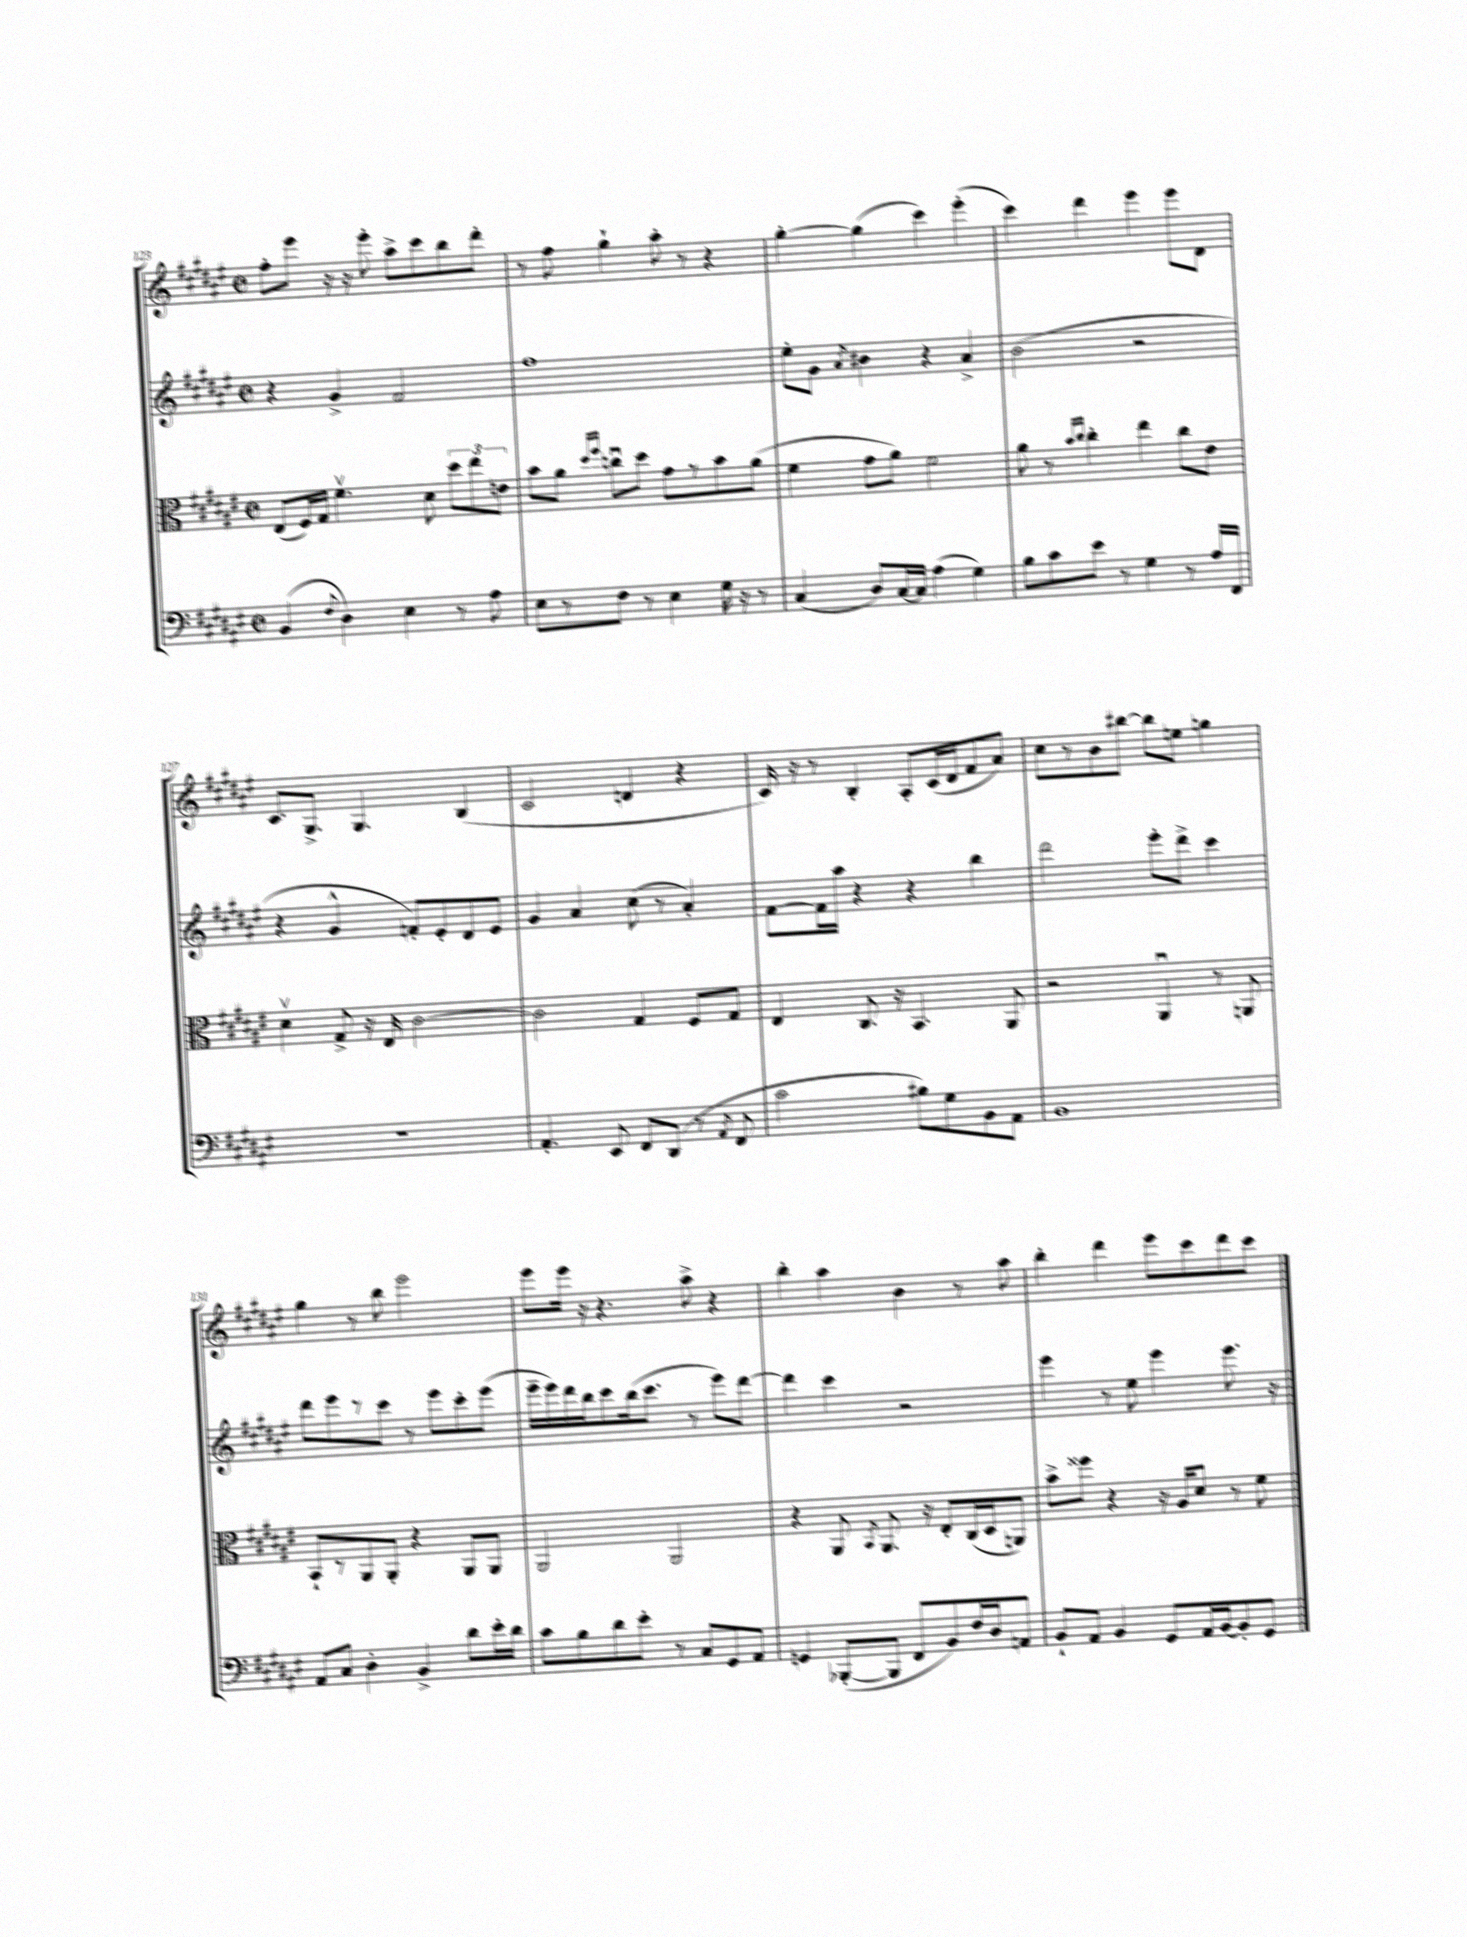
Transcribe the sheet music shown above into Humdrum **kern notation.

**kern	**kern	**kern	**kern
*part4	*part3	*part2	*part1
*staff4	*staff3	*staff2	*staff1
*clefF4	*clefC3	*clefG2	*clefG2
*k[f#c#g#d#a#e#]	*k[f#c#g#d#a#e#]	*k[f#c#g#d#a#e#]	*k[f#c#g#d#a#e#]
*M2/2	*M2/2	*M2/2	*M2/2
*met(c|)	*met(c|)	*met(c|)	*met(c|)
=123	=123	=123	=123
(4BB/	(8E#/L	4r	8ff#'\L
.	16F#/L)	.	8eee#\J
.	16G#/JJ	.	.
8qqF#/	.	.	.
4D#\)	4.f#v\	4g#^/	16r
.	.	.	16r
.	.	.	8eee#'\
4E#\	.	2f#/	8aa#^\L
.	8d#\	.	8ccc#\
8r	12dd#\L	.	8bb\
.	12ee#\	.	.
8A#\	.	.	8ddd#'\J
.	12en\J	.	.
=124	=124	=124	=124
8E#\L	8b\L	1ff#	8r
8r	8a#\J	.	8ff#\
.	16qqdd#/LL	.	.
.	16qqff#/JJ	.	.
8F#\J	8ccnu\L	.	4gg#`\
8r	8dd#\J	.	.
4E#\	8g#\L	.	8aa#'\
.	8r	.	8r
16G#\	8b\	.	4r
16r	.	.	.
8r	(8a#\J	.	.
=125	=125	=125	=125
(4C#/	4f#\	8ee#'\L	[4gg#'\
.	.	8g#\J	.
.	.	8qa#/	.
8D#/L)	8g#\L	4b#X\	(4gg#\]
[16C#/L	8a#\J)	.	.
16C#/JJ]	.	.	.
(4A#\	2f#\	4r	4ccc#\)
4G#\)	.	4a#^/	(4eee#'\
=126	=126	=126	=126
8B\L	8a#\	(2b\	4ccc#\)
8c#\	8r	.	.
.	16qqb/LL	.	.
.	16qqcc#/JJ	.	.
8e#\J	4cc#'\	.	4ddd#\
8r	.	.	.
4G#\	4ee#\	2r	4eee#\
8r	8cc#\L	.	8eee#\L
16A#/LL	8e#\J	.	8d#\J
16FF#/JJ	.	.	.
!!LO:LB:g=z
=127	=127	=127	=127
1r	4d#v\	4r	8.c#/L
.	.	.	8.G#^/J
.	8G#^/	4g#^^/	.
.	16r	.	4.G#/
.	16E#/	.	.
.	[2c#\	8fn'/L)	.
.	.	8e#'/	.
.	.	8d#/	(4B/
.	.	8e#/J	.
=128	=128	=128	=128
4.AA#'/	2c#\]	4g#/	2c#/
.	.	4a#/	.
8EE#/	.	.	.
8FF#/L	4G#/	(8cc#\	4dn/
(8DD#/J	.	8r	.
8r	8F#/L	4a#'/)	4r
8qAA#/	.	.	.
8FF#/	8G#/J	.	.
=129	=129	=129	=129
2c#\	4E#/	[8f#\L	16c#/)
.	.	.	16r
.	.	16f#\L]	8r
.	.	16aa#\JJ	.
.	8.C#/	4r	4B'/
.	16r	.	.
8B#X\L)	4.BB/	4r	8A#'/L
8G#\	.	.	(16c#/L
.	.	.	16d#/J
8BB\	.	4bb\	8f#/
8AA#\J	8AA#/	.	8a#/J)
=130	=130	=130	=130
1BB	2r	2ddd#\	8cc#\L
.	.	.	8r
.	.	.	8b\
.	.	.	[8bb#X\J
.	4AA#u/	8eee#'\L	8bb#\L]
.	.	8ddd#^\J	8een\J
.	8r	4ccc#\	4ggn\
.	8AAn/	.	.
!!LO:LB:g=z
=131	=131	=131	=131
8AA#/L	8BB`/L	8ddd#\L	4gg#\
8C#/J	8r	8eee#\	.
4D#'\	8AA#/	8r	8r
.	8AA#'/J	8ccc#\J	8bb\
4BB^/	4r	8r	2eee#\
.	.	8eee#\L	.
8d#\L	8AA#/L	8ccc#'\	.
16e#'\L	8AA#/J	(8eee#\J	.
16d#\JJ	.	.	.
=132	=132	=132	=132
8c#\L	2AA#/	16eee#~\LL	8eee#\L
.	.	16eee#\)	.
8B\	.	16ddd#\	16eee#\Jk
.	.	16bb\J	16r
8d#\	.	8ccc#\	4.r
8e#'\J	.	(16bb\k	.
.	.	8.ccc#\J	.
8r	2AA#/	.	.
8C#/L	.	8r	8aa#^\
8GG#/	.	8eee#\L)	4r
8AA#/J	.	[8ddd#\J	.
=133	=133	=133	=133
4GGn/	4r	4ddd#\]	4bb'\
([8BBB-X'/L	8AA#/	4ccc#\	4aa#\
.	8qBB/	.	.
8BBB-/J]	8.AA#/	.	.
8FF#/L	.	2r	4b\
.	16r	.	.
8BB/)	8E#'/L	.	.
16F#/L	(16C#/L	.	8r
16D#/J	16D#/J	.	.
8AAn/J	8AAn/J)	.	8aa#\
=134	=134	=134	=134
8BB`/L	8b^\L	4eee#\	4bb'\
8AA#/J	8ff##X\J	.	.
4BB/	4r	8r	4ddd#\
.	.	8ee#\	.
8GG#/L	16r	4eee#\	8eee#\L
.	16A#/KL	.	.
16AA#/L	8d#/J	.	8ccc#\
[16BB/J	.	.	.
8BB'/]	8r	8.eee#\	8ddd#\
8GG#/J	8f#\	.	8ccc#\J
.	.	16r	.
==	==	==	==
*-	*-	*-	*-
